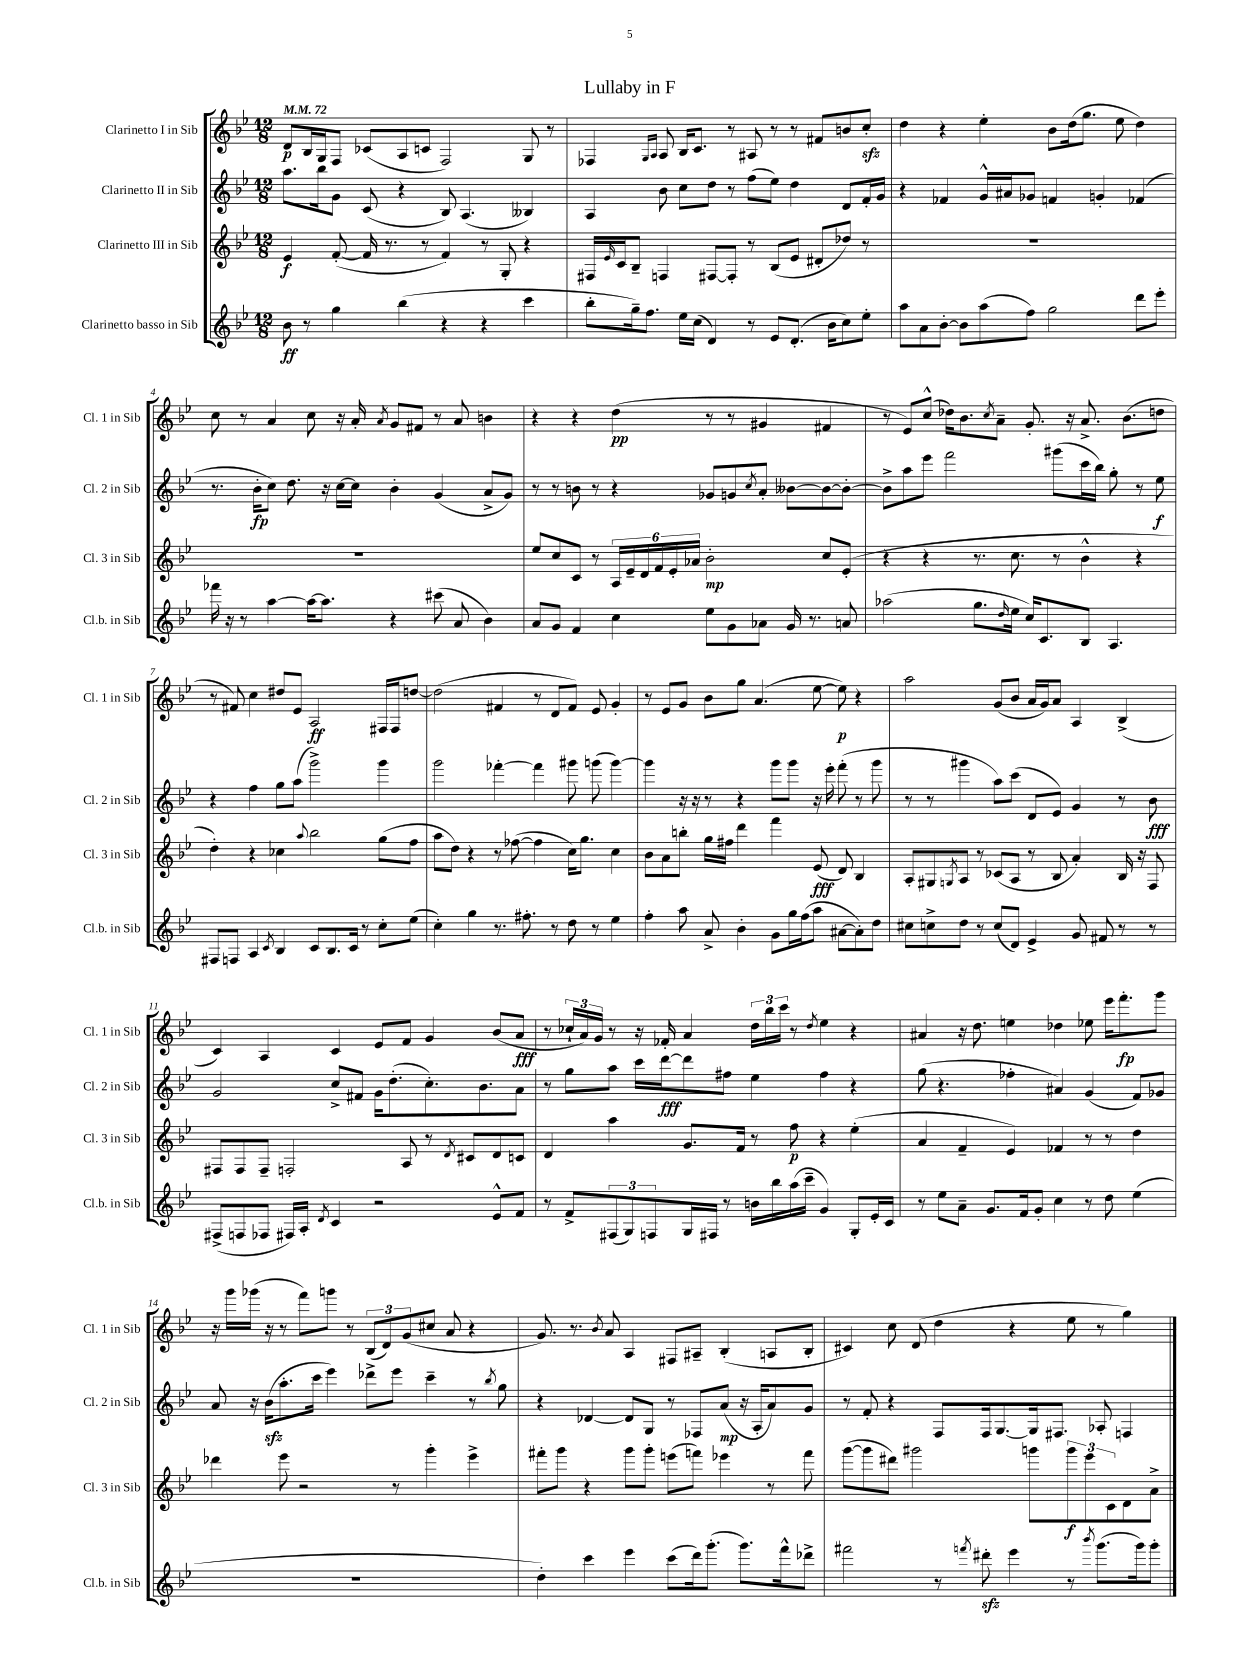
\header { title = "Lullaby in F" }
<<
\new StaffGroup <<
\new Staff = "s0" \with { instrumentName = "Clarinetto I in Sib" shortInstrumentName = "Cl. 1 in Sib" } {
    \clef treble \key bes \major \numericTimeSignature \time 12/8 \tempo 4 = 72
    d'8\p bes16 g16 f8 ces'8( a8 c'8 f2) g8 r8 |
    fes4 \grace { g16 a16 } a8 bes16 c'8. r8 ais8 r8 r8 fis'8 b'8 c''8-.\sfz |
    d''4 r4 ees''4-. bes'8 d''16( g''8. ees''8 d''4) |
    c''8 r8 a'4 c''8 r16 a'16-. \acciaccatura { a'8 } g'8 fis'8 r8 a'8 b'4 |
    r4 r4 d''4\pp( r8 r8 gis'4 fis'4 |
    r8 ees'8) c''8-^( des''16) bes'8. \acciaccatura { c''8 } a'8-- g'8.-. r16 a'8.-> bes'8.( d''8 |
    r8 fis'8) c''4 dis''8 ees'8 a2\ff fis16 fis16 d''8~ |
    d''2( fis'4 r8 d'8 fis'8) ees'8 g'4-. |
    r8 ees'8 g'8 bes'8 g''8 a'4.( ees''8~ ees''8\p) r4 |
    a''2 g'8( bes'8 a'16 g'16) a'8 a4 bes4->( |
    c'4) a4 c'4 ees'8 f'8 g'4 bes'8( a'8\fff |
    r8 \tuplet 3/2 { ces''16-! a'16) g'16 } r8 r16 fes'16-. a'4 \tuplet 3/2 { d''16 bes''16 c'''16 } r8 \acciaccatura { d''8 } ees''4 r4 |
    ais'4 r16 d''8. e''4 des''4 ees''8 ees'''16 f'''8.-.\fp g'''8 |
    r16 g'''16 ges'''16( r16 r8 f'''8) g'''8 r8 \tuplet 3/2 { bes8( d'8) g'8( } cis''8 a'8 r4 |
    g'8.) r8. \acciaccatura { bes'8 } a'8 a4 fis8 ais8-- bes4-.( a8 bes8-. |
    cis'4) c''8 d'8( d''4 r4 ees''8 r8 g''4) \bar "|." |
}
\new Staff = "s1" \with { instrumentName = "Clarinetto II in Sib" shortInstrumentName = "Cl. 2 in Sib" } {
    \clef treble \key bes \major \numericTimeSignature \time 12/8
    a''8. bes''16 g'8 c'8( r4 bes8) a4.( beses4) |
    a4 bes'8 c''8 d''8 r8 f''8( ees''8) d''4 d'8 f'16-. g'16 |
    r4 fes'4 g'16-^ ais'16 ges'8 f'4 g'4-. fes'4( |
    r8. bes'16-.\fp c''8) d''8. r16 c''16~ c''16 bes'4-. g'4( a'8-> g'8) |
    r8 r8 b'8 r8 r4 ges'8 g'8 \acciaccatura { c''8 } a'8-. beses'8~ beses'8~ beses'8~-. |
    beses'8-> a''8 ees'''8 f'''2 gis'''8( c'''16 bes''16) g''8-. r8 ees''8\f |
    r4 f''4 g''8 a''8( g'''2->) g'''4 |
    g'''2 fes'''4~-. fes'''4 gis'''8 g'''8( g'''4~) |
    g'''4 r16 r16 r8 r4 g'''8 g'''8 r16 ees'''16-. f'''8-.( r8 g'''8 |
    r8 r8 gis'''4 a''8) c'''8( d'8 ees'8) g'4 r8 bes'8\fff |
    g'2 c''8-> fis'8 g'16 d''8.-.( c''8.-.) bes'8. a'8 |
    r8 g''8 a''8 c'''16 d'''16~\fff d'''8 fis''8 ees''4 fis''4 r4 |
    g''8( r4. fes''4-. ais'4) g'4( f'8) ges'8 |
    a'8 r16 bes'16\sfz( a''8.-. c'''16 ees'''4) des'''8-> ees'''8 c'''4-- r8 \acciaccatura { bes''8 } g''8 |
    r4 des'4~ des'8 g8 r8 fes8 a'8\mp( r16 a16-. a'8) g'8 |
    r8 f'8-. r4 f8 f16 g8.~ g16 fis8. aes8-. f4 \bar "|." |
}
\new Staff = "s2" \with { instrumentName = "Clarinetto III in Sib" shortInstrumentName = "Cl. 3 in Sib" } {
    \clef treble \key bes \major \numericTimeSignature \time 12/8
    ees'4\f f'8~-.( f'16 r8. r8 f'4) r8 g8-. r4 |
    fis16 \grace { ees'16 } c'16 bes8-- f4 fis8~ fis8-. r8 bes8( ees'8 dis'8-. des''8) r8 |
    R1. |
    R1. |
    ees''8 c''8 c'8 r8 \tuplet 6/4 { a16 ees'16-- d'16 f'16 ees'16-. aes'16 } bes'2-.\mp c''8 ees'8-.( |
    r4 r4 r8. c''8. r8 bes'4-^ r4 |
    d''4-.) r4 ces''4 \appoggiatura { a''8 } bes''2 g''8( f''8 |
    a''8 d''8) r4 r8 fes''8~( fes''4 c''16) g''8. c''4 |
    bes'8 a'8 b''8-. g''16 fis''16 d'''4 f'''4 ees'8\fff( d'8) bes4 |
    a8-. gis8 \acciaccatura { g8 } a8 r8 ces'8( a8 r8 bes8 a'4-.) bes16 r16 f8 |
    fis8 fis8 fis8-- f2-. a8 r8 \acciaccatura { d'8 } cis'8 d'8 c'8 |
    d'4 a''4 g'8. f'16 r8 f''8\p r4 ees''4-.( |
    a'4 f'4-- ees'4) fes'4 r8 r8 d''4 |
    des'''4 ees'''8 r2 r8 g'''4-. ees'''4-> |
    fis'''8-. g'''8 r4 g'''8 g'''8-. e'''8( f'''8) ees'''4 r8 f'''8 |
    g'''8~( g'''8 dis'''8) gis'''2 g'''8 \tuplet 3/2 { g'''8\f ees'''8 c'8 } d'8 a'8-> \bar "|." |
}
\new Staff = "s3" \with { instrumentName = "Clarinetto basso in Sib" shortInstrumentName = "Cl.b. in Sib" } {
    \clef treble \key bes \major \numericTimeSignature \time 12/8
    bes'8\ff r8 g''4 bes''4( r4 r4 c'''4 |
    bes''8-. g''16--) f''8. ees''16 c''16( d'4) r8 ees'8 d'8.-.( bes'16 c''8) ees''8-. |
    a''8 a'8 bes'8~-. bes'8 a''8( f''8) g''2 d'''8 ees'''8-. |
    fes'''16 r16 r8 a''4~ a''16~ a''8. r4 cis'''8( a'8 bes'4) |
    a'8 g'8 f'4 c''4 ees''8 g'8 aes'8 g'16 r8. a'8 |
    aes''2( g''8. \grace { d''16 } ees''16 c''16) c'8. bes8 a4. |
    fis8 f8 a4 \acciaccatura { c'8 } bes4 c'8 bes8. c'16 r8 c''8-. ees''8( |
    c''4-.) g''4 r8. fis''8.-. r8 d''8 r8 ees''4 |
    f''4-. a''8 a'8-> bes'4-. g'8 g''16 f''16( a''8 ais'8~ ais'8-.) d''8 |
    cis''8 c''8-> d''8 r8 c''8( d'8) ees'4-> g'8 fis'8 r8 r8 |
    fis8->( f8 fes8 fis16) a16-. \acciaccatura { d'8 } c'4 r2 ees'8-^ f'8 |
    r8 f'8-> \tuplet 3/2 { fis8( g8) f8 } g16 fis16 r8 b'16 bes''16 a''16( c'''16-- g'4) g8-. ees'16-. c'16 |
    r8 ees''8 a'8-- g'8. f'16 g'8-. c''4 r8 d''8 ees''4( |
    R1. |
    d''4-.) c'''4 ees'''4 c'''8( d'''16) g'''8.-.( g'''8.) f'''16-^ des'''8-> |
    fis'''2 r8 \acciaccatura { f'''8 } dis'''8-.\sfz ees'''4 r8 \acciaccatura { bes'''8 } g'''8.( g'''16) g'''8-. \bar "|." |
}
>>
>>
